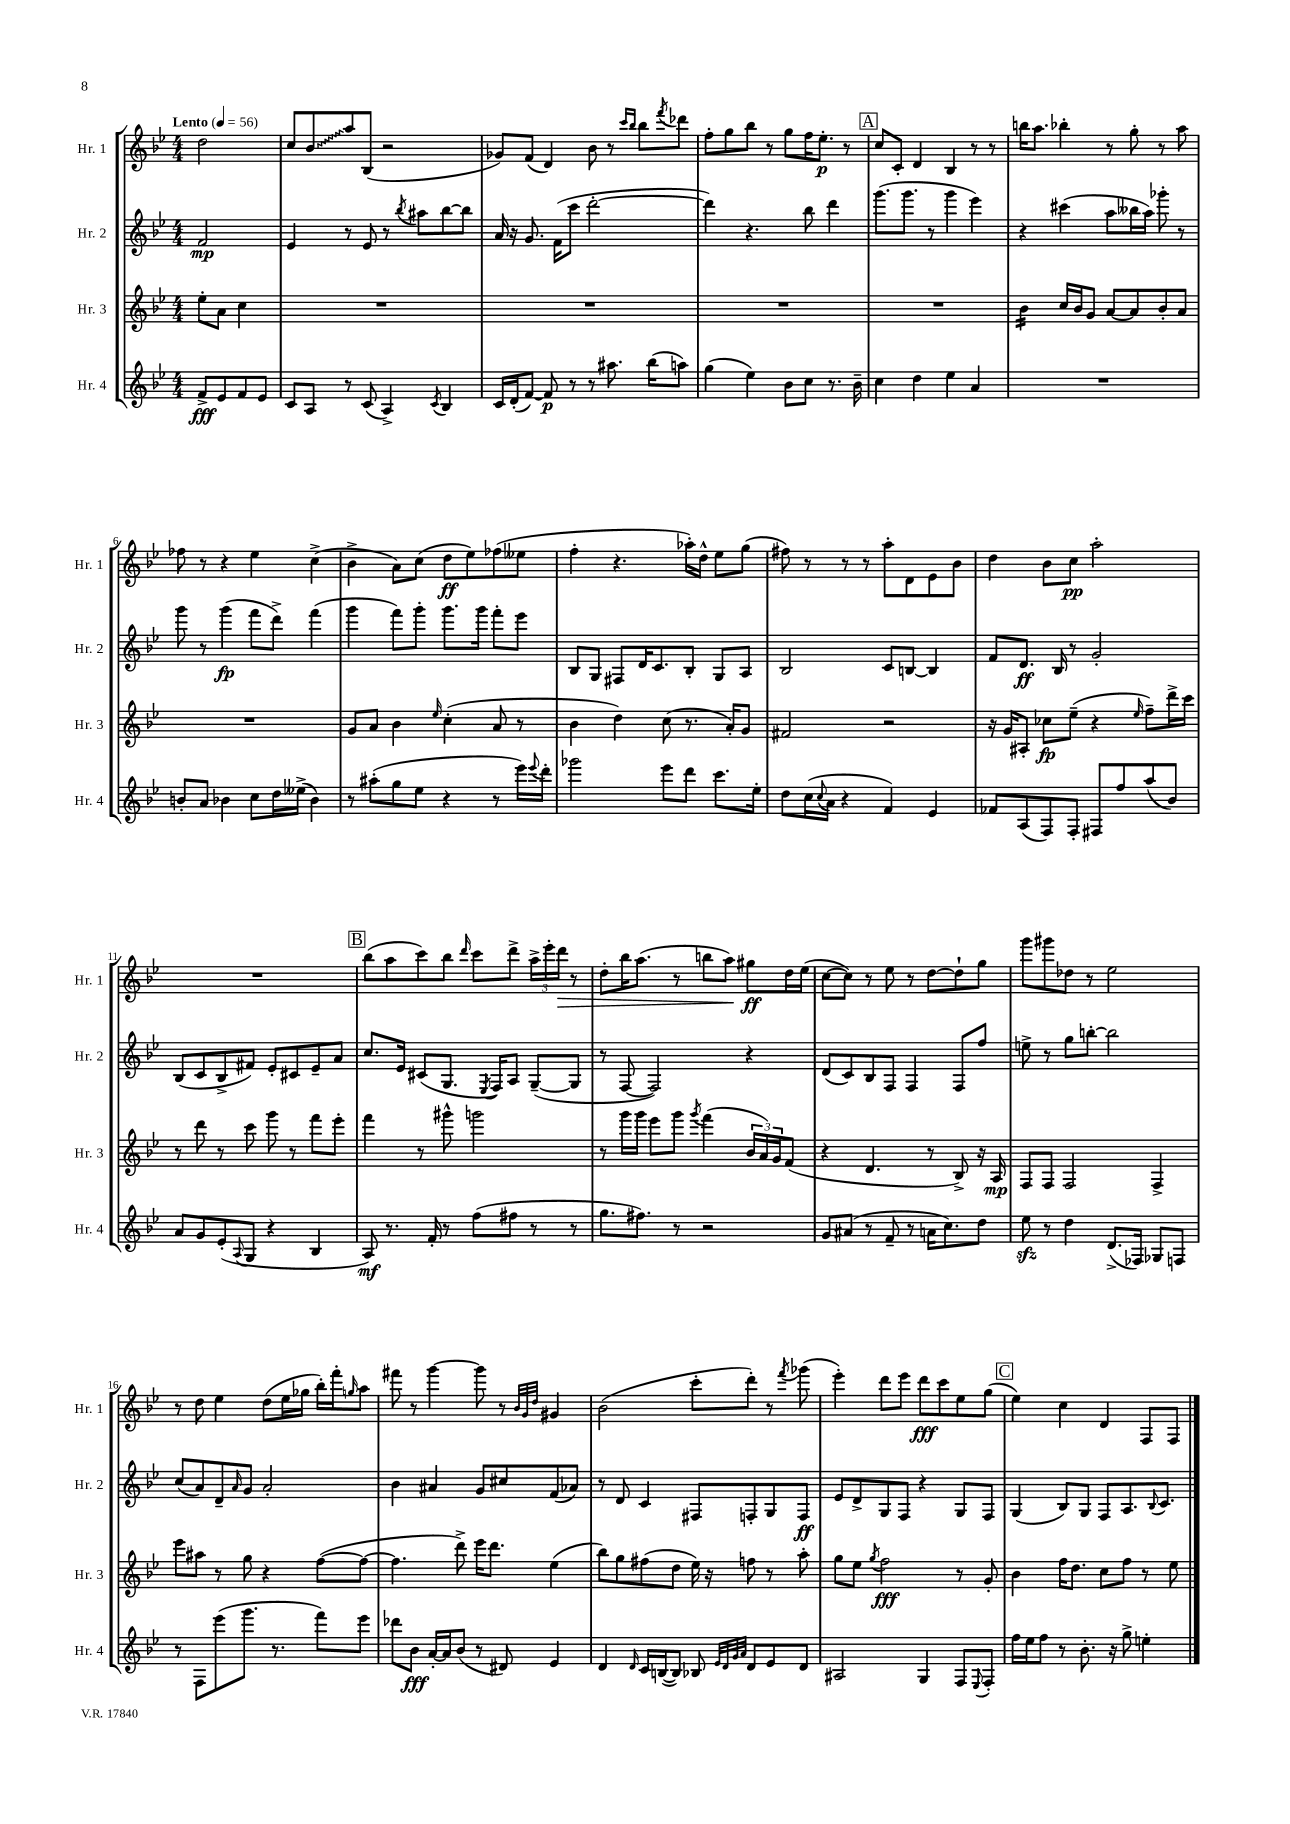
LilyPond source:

<<
\new StaffGroup <<
\new Staff = "s0" \with { instrumentName = "Hr. 1" shortInstrumentName = "Hr. 1" } {
    \clef treble \key bes \major \numericTimeSignature \time 4/4 \partial 2 \tempo "Lento" 4 = 56
    d''2 |
    c''8 \once \override Glissando.style = #'zigzag bes'8\glissando a''8 bes8( r2 |
    ges'8) f'8( d'4) bes'8 r8 \grace { c'''16 bes''16 } bes''8 \acciaccatura { f'''8 } des'''8 |
    f''8-. g''8 bes''8 r8 g''8 f''16 ees''8.-.\p r8 |
    \mark \markup { \box "A" } c''8 c'8-. d'4 bes4 r8 r8 |
    b''16 a''8. bes''4-. r8 g''8-. r8 a''8 |
    fes''8 r8 r4 ees''4 c''4->( |
    bes'4-> a'8) c''8( d''8\ff ees''8) fes''8( eeses''8 |
    f''4-. r4. aes''16-.) d''16-^ ees''8 g''8( |
    fis''8) r8 r8 r8 a''8-. d'8 ees'8 bes'8 |
    d''4 bes'8 c''8\pp a''2-. |
    R1 |
    \mark \markup { \box "B" } bes''8( a''8 c'''8) bes''8 \grace { d'''16 } c'''8 d'''8-> \tuplet 3/2 { a''16-> ees'''16-. d'''16\> } r8 |
    d''8-. bes''16 a''8.( r8 b''8 a''8\!) gis''8\ff d''16 ees''16( |
    c''8~ c''8) r8 ees''8 r8 d''8~ d''8-! g''8 |
    g'''8 gis'''8 des''8 r8 ees''2 |
    r8 d''8 ees''4 d''8( ees''16 ges''16 bes''16-.) f'''16-. \grace { g''16 } a''8 |
    fis'''8 r8 g'''4~ g'''8 r8 \grace { bes'32 g'32 d''32 } gis'4 |
    bes'2( c'''8-. d'''8-.) r8 \acciaccatura { f'''8 } ges'''8( |
    ees'''4-.) d'''8 ees'''8 d'''8\fff c'''8 ees''8 g''8( |
    \mark \markup { \box "C" } ees''4) c''4 d'4 f8 f8 \bar "|." |
}
\new Staff = "s1" \with { instrumentName = "Hr. 2" shortInstrumentName = "Hr. 2" } {
    \clef treble \key bes \major \numericTimeSignature \time 4/4 \partial 2
    f'2\mp |
    ees'4 r8 ees'8 r8 \acciaccatura { bes''8 } ais''8 bes''8~ bes''8 |
    a'16 r16 g'8. f'16( c'''8 d'''2~-. |
    d'''4) r4. bes''8 d'''4 |
    \mark \markup { \box "A" } g'''8.( g'''8. r8 g'''4 ees'''4) |
    r4 cis'''4( a''8 beses''16 a''16) ges'''8-. r8 |
    g'''8 r8 g'''4\fp( f'''8 d'''8->) f'''4( |
    g'''4 f'''8) g'''8-. g'''8. g'''16 f'''8-. ees'''8 |
    bes8 g8 fis8 d'16 c'8. bes8-. g8 a8 |
    bes2 c'8 b8~ b4 |
    f'8 d'8.\ff bes16 r8 g'2-. |
    bes8( c'8 bes8-> fis'8) ees'8-. cis'8 ees'8-- a'8 |
    \mark \markup { \box "B" } c''8. ees'16 cis'8( g8. \acciaccatura { ees8 } f16) a8 g8~--( g8 |
    r8 f8~ f2) r4 |
    d'8( c'8) bes8 f8 f4 f8 f''8 |
    e''8-> r8 g''8 b''8~-. b''2 |
    c''8( a'8) d'8-- \grace { a'16 } g'8 a'2-. |
    bes'4 ais'4 g'8 cis''8 f'8( aes'8) |
    r8 d'8 c'4 fis8 f8-. g8 f8\ff |
    ees'8 d'8-> g8 f8 r4 g8 f8 |
    \mark \markup { \box "C" } g4( bes8) g8 f8 a8. \appoggiatura { bes8 } c'8. \bar "|." |
}
\new Staff = "s2" \with { instrumentName = "Hr. 3" shortInstrumentName = "Hr. 3" } {
    \clef treble \key bes \major \numericTimeSignature \time 4/4 \partial 2
    ees''8-. a'8 c''4 |
    R1 |
    R1 |
    R1 |
    \mark \markup { \box "A" } R1 |
    bes'4:16 c''16 bes'16 g'8 a'8~ a'8 bes'8-. a'8 |
    R1 |
    g'8 a'8 bes'4 \grace { ees''16 } c''4-.( a'8 r8 |
    bes'4 d''4) c''8( r8. a'16-.) g'8 |
    fis'2 r2 |
    r16 g'16 ais8-. ces''8\fp ees''8--( r4 \grace { ees''16 } f''8--) d'''16-> c'''16 |
    r8 d'''8 r8 c'''8 g'''8 r8 f'''8 ees'''8-. |
    \mark \markup { \box "B" } f'''4 r8 gis'''8-^ g'''2 |
    r8 g'''16 g'''16 ees'''8 g'''8 \acciaccatura { g'''8 } f'''4( \tuplet 3/2 { bes'16 a'16) g'16 } f'8( |
    r4 d'4. r8 bes8->) r16 a16\mp |
    f8 f8 f2 f4-> |
    ees'''8 ais''8 r8 g''8 r4 f''8~( f''8~ |
    f''4. d'''8->) ees'''16 d'''8. ees''4( |
    bes''8) g''8 fis''8( d''8 ees''16) r16 f''8 r8 a''8-. |
    g''8 ees''8 \acciaccatura { g''8 } f''2\fff r8 g'8-. |
    \mark \markup { \box "C" } bes'4 f''16 d''8. c''8 f''8 r8 ees''8 \bar "|." |
}
\new Staff = "s3" \with { instrumentName = "Hr. 4" shortInstrumentName = "Hr. 4" } {
    \clef treble \key bes \major \numericTimeSignature \time 4/4 \partial 2
    f'8->\fff ees'8 f'8 ees'8 |
    c'8 a8 r8 c'8( a4->) \acciaccatura { c'8 } bes4 |
    c'16 d'16-.( f'8~) f'8\p r8 r8 ais''8. bes''16( a''8) |
    g''4( ees''4) bes'8 c''8 r8. bes'16-- |
    \mark \markup { \box "A" } c''4 d''4 ees''4 a'4 |
    R1 |
    b'8-. a'8 bes'4 c''8 d''16 eeses''16->( bes'4) |
    r8 ais''8-.( g''8 ees''8 r4 r8 ees'''16) \appoggiatura { ees'''8 } d'''16-. |
    ges'''2 ees'''8 d'''8 c'''8. ees''16-. |
    d''8 c''16( \appoggiatura { c''8 } a'16 r4 f'4) ees'4 |
    fes'8 a8( f8) f8-. fis8 f''8 a''8( bes'8) |
    a'8 g'8 ees'8-.( \appoggiatura { a8 } g8 r4 bes4 |
    \mark \markup { \box "B" } a8\mf) r8. f'16-. r8 f''8( fis''8 r8 r8 |
    g''8. fis''8.) r8 r2 |
    g'8 ais'8( r8 f'8-- r8 a'16 c''8.) d''8 |
    ees''8\sfz r8 d''4 d'8.->( fes16) ges8 f8 |
    r8 f8 ees'''8( g'''8. r8. f'''8) ees'''8 |
    des'''8 bes'8\fff a'16~-. a'16 bes'8( r8 dis'8) ees'4 |
    d'4 \grace { d'16 } c'16 b16~( b8) bes8 \grace { ees'32 d'32 g'32 a'32 } d'8 ees'8 d'8 |
    ais2 g4 f8 \appoggiatura { ees8 } f8-. |
    \mark \markup { \box "C" } f''16 ees''16 f''8 r8 bes'8.-. r16 g''8-> e''4-. \bar "|." |
}
>>
>>
